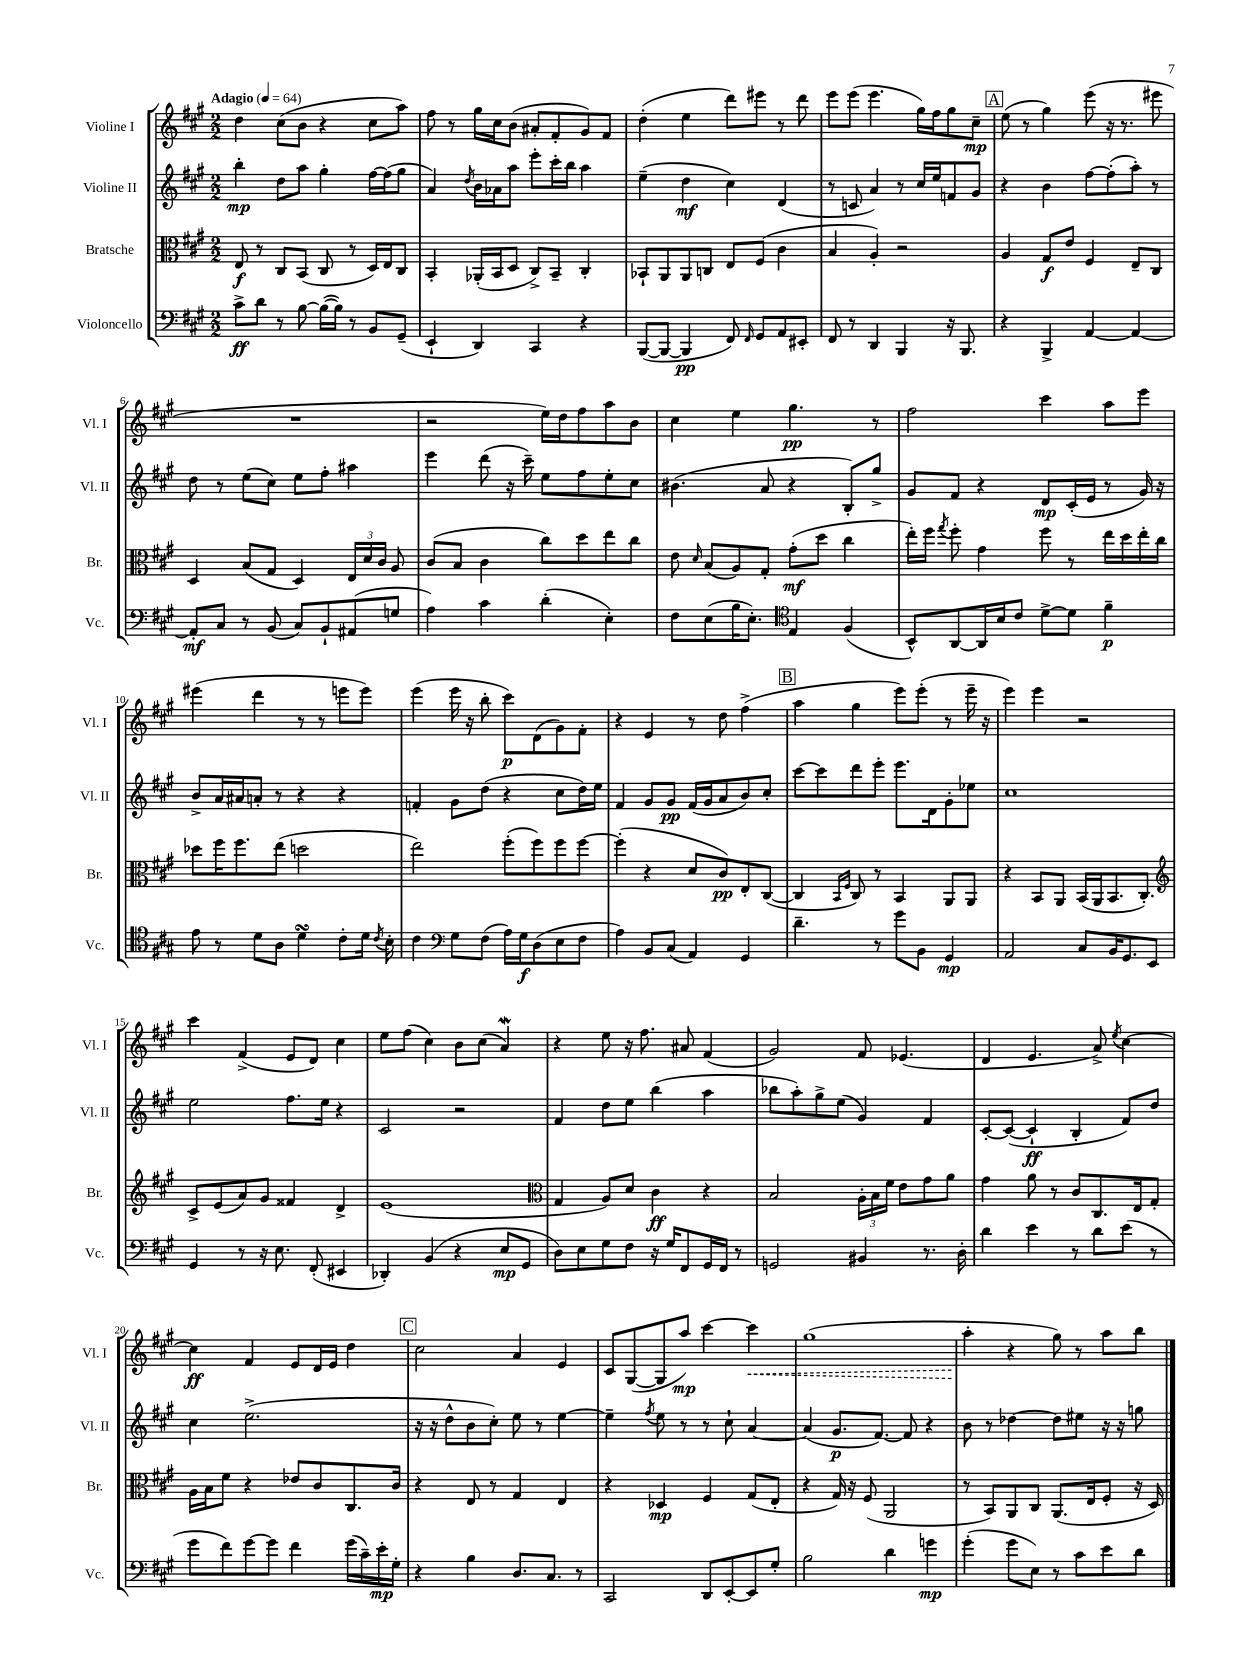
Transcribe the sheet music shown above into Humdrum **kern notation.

**kern	**kern	**kern	**kern
*staff4	*staff3	*staff2	*staff1
*clefF4	*clefC3	*clefG2	*clefG2
*k[f#c#g#]	*k[f#c#g#]	*k[f#c#g#]	*k[f#c#g#]
*M2/2	*M2/2	*M2/2	*M2/2
*MM64	*MM64	*MM64	*MM64
8c#^\L	8E/	4bb'\	4dd\
8d\J	8r	.	.
8r	8C#/L	8dd\L	(8cc#\L
[8B\	(8BB/J	8aa\J	8b\J
(16B\_LL	8C#/	4gg#'\	4r
16B\]JJ)	.	.	.
8r	8r	.	.
8BB/L	16D/LL)	[16ff#\LL	8cc#\L
.	16E/J	(16ff#\]J	.
(8GG#~/J	8C#/J	8gg#\J	8aa\J)
=	=	=	=
4EE`/	4BB'/	4a/)	8ff#\
.	.	.	8r
.	.	8qdd/	.
4DD/)	(16AA-'/LL	16b\LL	16gg#\LL
.	16BB/J	16a-\J	16cc#\J
.	8D/J	8aa\J	(8b\J
4CC#/	8C#^/L)	8eee'\L	8a#'/L
.	8BB~/J	16ccc#'\L	8f#'/
.	.	16bb\JJ	.
4r	4C#'/	4aa\	8g#/)
.	.	.	8f#/J
=	=	=	=
([8BBB/L	8BB-`/L	(4ee~\	(4dd'\
8BBB/_J	8AA/	.	.
4BBB/]	8AA/	4dd\	4ee\
.	8C/J	.	.
8FF#/)	8E/L	4cc#\)	8ddd\L)
16qqFF#/	.	.	.
8GG#/L	(8F#/J	.	8eee#\J
8AA/	4c#\	(4d/	8r
8EE#'/J	.	.	8ddd\
=	=	=	=
8FF#/	4B/	8r	8eee\L
8r	.	8c/	(8eee\J
4DD/	4A'/)	4a/)	4.eee\
4BBB/	2r	8r	.
.	.	16cc#/LL	16gg#\LL)
.	.	16ee/J	16ff#\J
16r	.	8f/	8gg#\
8.BBB/	.	.	.
.	.	8g#/J	8cc#~\J
=	=	=	=
4r	4A/	4r	(8ee\
.	.	.	8r
4BBB^/	8G#/L	4b\	4gg#\)
.	8e/J	.	.
[4AA/	4F#/	[8ff#\L	(8eee\
.	.	(8ff#'\]	16r
.	.	.	8.r
4AA/_	8E~/L	8aa'\J)	.
.	8C#/J	8r	8eee#\
=	=	=	=
8AA'/]L	4D/	8dd\	1r
8C#/J	.	8r	.
8r	(8B/L	(8ee\L	.
(8BB/	8G#/J	8cc#\J)	.
8C#/L)	4D/)	8ee\L	.
8BB`/	.	8ff#'\J	.
(8AA#/	24E/LL	4aa#\	.
.	24d/	.	.
.	24c#/JJ	.	.
8G/J	8A/	.	.
=	=	=	=
4A\)	(8c#/L	4eee\	2r
.	8B/J	.	.
4c#\	4c#\	(8ddd\	.
.	.	16r	.
.	.	16ccc#~\)	.
(4d'\	8cc#\L)	8ee\L	16ee\LL)
.	.	.	16dd\J
.	8dd\	8ff#\	8ff#\
4E'\)	8ee\	8ee'\	8aa\
.	8cc#\J	8cc#\J	8b\J
=	=	=	=
8F#\L	8e\	(4.b#\	4cc#\
.	16qqd/	.	.
(8E\	(8B/L	.	.
16B\K	8A/)	.	4ee\
8.E'\J)	.	.	.
.	8G#'/J	8a/	.
*clefC4	*	*	*
4E/	(8g#'\L	4r	4.gg#\
.	8dd\J	.	.
(4F#/	4cc#\	8B'/L)	.
.	.	8gg#^/J	8r
=	=	=	=
8BB^^/L)	16ee'\LL)	8g#/L	2ff#\
.	16ff#\JJ	.	.
.	8qgg#/	.	.
[8AA/	8ff#'\	8f#/J	.
16AA/]L	4g#\	4r	.
16B/J	.	.	.
8c#/J	.	.	.
[8d^\L	8ff#\	8d/L	4ccc#\
8d\]J	8r	(16c#'/L	.
.	.	16e/JJ	.
4f#~\	16ee\LL	8r	8aa\L
.	16dd\	.	.
.	16ee'\	16g#/)	8eee\J
.	16cc#\JJ	16r	.
=	=	=	=
8e\	8dd-\L	8b^/L	(4eee#\
8r	16ff#\K	16a/L	.
.	8.ff#\	16a#/J	.
8d\L	.	8a'/J	4ddd\
8A\J	(8ee\J	8r	.
4d\	2dd\	4r	8r
.	.	.	8r
8c#'\L	.	4r	8eee\L
16d\Jk	.	.	8eee\J)
8qc#/	.	.	.
16B'\	.	.	.
=	=	=	=
4c#\	2ee\)	4f'/	(4eee\
*clefF4	*	*	*
8G#\L	.	8g#\L	16eee\
.	.	.	16r
(8F#\J	.	(8dd\J	8bb'\
16A\LL)	(8ff#'\L	4r	8ccc#\L)
16G#\J	.	.	.
(8D\	8ff#\)	.	(8d\
8E\	8ff#\	8cc#\L	8g#\)
8F#\J	[8ff#\J	16dd\L)	8f#'\J
.	.	16ee\JJ	.
=	=	=	=
4A\)	(4ff#'\]	4f#/	4r
8BB/L	4r	8g#/L	4e/
(8C#/J	.	8g#/J	.
4AA/)	8d/L	(16f#/LL	8r
.	.	16g#/J	.
.	8c#/)	8a/	8dd\
4GG#/	8E'/	8b/)	(4ff#^\
.	([8C#/J	8cc#'/J	.
=	=	=	=
4.d~\	4C#/]	[8ccc#\L	4aa\
.	.	8ccc#\]	.
.	16qqBB/LL	.	.
.	16qqF#/JJ	.	.
.	8C#/)	8ddd\	4gg#\
8r	8r	8eee'\J	.
8g#\L	4BB/	8.eee\L	8eee\L)
8BB\J	.	.	(8eee'\J
.	.	16d\k	.
4GG#/	8AA/L	8g#'\	8r
.	8AA/J	8ee-\J	16eee~\
.	.	.	16r
=	=	=	=
2AA/	4r	1cc#	4eee\)
.	8BB/L	.	4eee\
.	8AA/J	.	.
8C#/L	(16BB/LL	.	2r
.	16AA/J	.	.
16BB/K	8.BB/	.	.
8.GG#/	.	.	.
.	8.C#'/J)	.	.
8EE/J	.	.	.
=	=	=	=
*	*clefG2	*	*
4GG#/	8c#^/L	2ee\	4ccc#\
.	(8e/	.	.
8r	8a/)	.	(4f#^/
16r	8g#/J	.	.
8.E\	.	.	.
.	4f##/	8.ff#\L	8e/L
(8FF#'/	.	.	8d/J)
.	.	16ee\Jk	.
4EE#/	4d^/	4r	4cc#\
=	=	=	=
4DD-'/)	(1e	2c#/	8ee\L
.	.	.	(8ff#\J
(4BB/	.	.	4cc#\)
4r	.	2r	8b\L
.	.	.	(8cc#\J
8E/L	.	.	4a/)
8GG#/J	.	.	.
=	=	=	=
*	*clefC3	*	*
8D\L)	4G#/	4f#/	4r
8E\	.	.	.
8G#\	8A/L)	8dd\L	8ee\
8F#\J	8d/J	8ee\J	16r
.	.	.	8.ff#\
16r	4c#\	(4bb\	.
16G#/LK	.	.	.
8FF#/	.	.	8a#/
16GG#/L	4r	4aa\	(4f#/
16FF#/JJ	.	.	.
8r	.	.	.
=	=	=	=
2GG/	2B/	8bb-\L	2g#/)
.	.	8aa'\)	.
.	.	8gg#^\	.
.	.	(8ee\J	.
4BB#/	24A'\LL	4g#/)	8f#/
.	24B\	.	.
.	24f#\JJ	.	.
.	8e\L	.	(4.e-/
8.r	8g#\	4f#/	.
.	8a\J	.	.
16D'\	.	.	.
=	=	=	=
4d\	4g#\	[8c#'/L	4d/
.	.	(8c#/_J	.
4e\	8a\	4c#`/]	4.e/
.	8r	.	.
8r	8c#/L	4B'/	.
8d\L	8.C#/	.	8a^/)
.	.	.	8qee/
(8e\J	.	8f#/L)	[4cc#\
.	16E/k	.	.
8r	8G#'/J	8dd/J	.
=	=	=	=
8g#\L	16A\LL	4cc#\	4cc#\]
.	16B\J	.	.
8f#\)	8f#\J	.	.
[8g#\	4r	(2.ee^\	4f#/
8g#\]J	.	.	.
4f#\	8e-/L	.	8e/L
.	8c#/	.	16d/L
.	.	.	16e/JJ
(16g#\LL	8.C#/	.	4dd\
16c#~\)	.	.	.
16e'\	.	.	.
16G#'\JJ	16c#/Jk	.	.
=	=	=	=
4r	4r	16r	2cc#\
.	.	16r	.
.	.	8dd^^\L	.
4B\	8E/	8b\	.
.	8r	8cc#'\J)	.
8.D/L	4G#/	8ee\	4a/
.	.	8r	.
8.C#/J	.	.	.
.	4E/	[4ee\	4e/
8r	.	.	.
=	=	=	=
2CC#/	4r	4ee~\]	8c#/L
.	.	.	([8G#/
.	.	8qff#/	.
.	4D-/	8ee\	8G#/]
.	.	8r	8aa/J)
8DD/L	4F#/	8r	[4ccc#\
[8EE'/	.	8cc#`\	.
8EE/]	(8G#/L	[4a/	4ccc#\]
8G#'/J	8E'/J	.	.
=	=	=	=
2B\	4r	(4a/]	(1gg#
.	16G#/)	8.g#/L	.
.	16r	.	.
.	(8F#/	.	.
.	.	[8.f#/J)	.
4d\	2AA/	.	.
.	.	8f#/]	.
4g\	.	4r	.
=	=	=	=
(4g#'\	8r	8b\	4aa'\
.	8BB/L)	8r	.
8g#\L	8AA/	[4dd-\	4r
8E\J)	8C#/J	.	.
8r	(8.AA/L	8dd-\]L	8gg#\)
8c#\L	.	8ee#\J	8r
.	16E/k	.	.
8e\	8F#'/J	16r	8aa\L
.	.	16r	.
8d\J	16r	8gg\	8bb\J
.	16D/)	.	.
==	==	==	==
*-	*-	*-	*-
